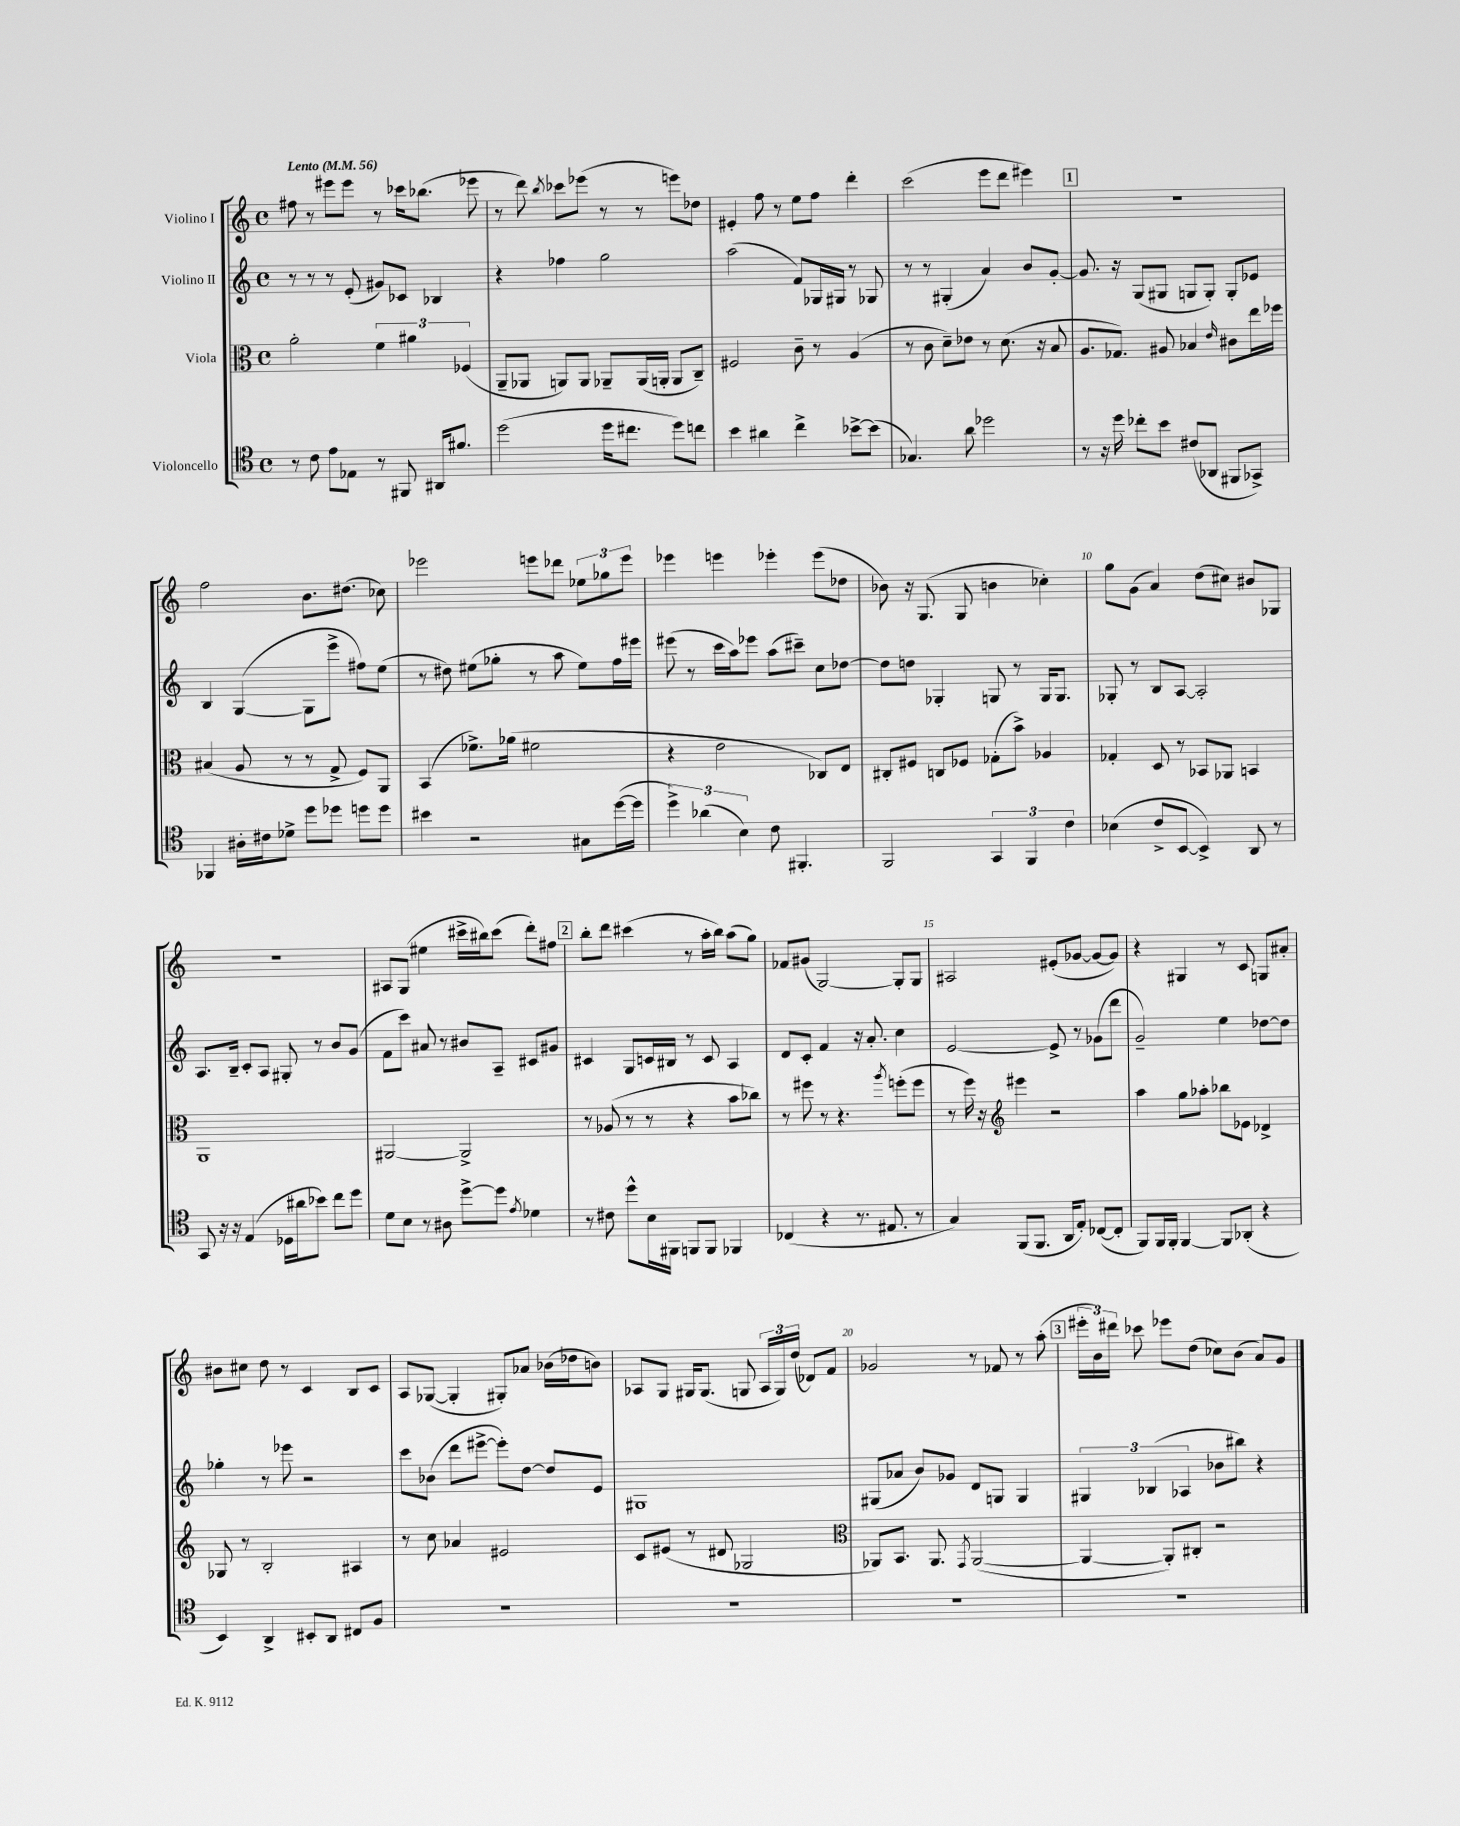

**kern	**kern	**kern	**kern
*staff4	*staff3	*staff2	*staff1
*clefC4	*clefC3	*clefG2	*clefG2
*k[]	*k[]	*k[]	*k[]
*M4/4	*M4/4	*M4/4	*M4/4
*met(c)	*met(c)	*met(c)	*met(c)
*MM56	*MM56	*MM56	*MM56
8r	2a'	8r	8ff#
8c	.	8r	8r
8e	.	8r	8eee#
8E-	.	(8e'	8eee#
8r	6f	8g#)	8r
8FF#	.	8c-	16ccc-
.	6a#	.	.
.	.	.	(8.bb-
16AA#	.	4B-	.
8.f#	.	.	.
.	(6F-	.	.
.	.	.	8eee-
=	=	=	=
(2dd	8AA~	4r	8r
.	8AA-	.	8ddd)
.	.	.	8qbb
.	8AA)	4ff-	8ccc-
.	8AA	.	(8eee-
16dd	8AA-~	2gg	8r
8.cc#	.	.	.
.	(16AA-	.	8r
.	16AA'	.	.
8dd)	8AA	.	8eee)
8cc	8C~)	.	8dd-
=	=	=	=
4b	2F#	(2aa	4e#'
4a#	.	.	8ff
.	.	.	8r
4cc^	8c~	8f)	8ee
.	8r	16G-	8ff
.	.	16G#	.
[8b-^	(4A	8r	4ddd'
(8b-]	.	8G-	.
=	=	=	=
4.G-)	8r	8r	(2ccc
.	8c	8r	.
.	8d~)	(4G#'	.
8a	8e-	.	.
2dd-	8r	4a)	8eee
.	(8.d	.	8ddd
.	.	8b	4eee#)
.	16r	.	.
.	8B	[8g'	.
=	=	=	=
8r	8.A	8.g]	1r
16r	.	.	.
16dd	8.G-)	16r	.
8cc-'	.	(8G	.
8b	8A#	8G#	.
(8c#	4B-	8G	.
8AA-	.	8G')	.
.	16qqe	.	.
8FF#	8c#	8G'	.
8GG-^)	16ee	8e-	.
.	16ff-	.	.
=	=	=	=
4FF-	(4B#	4B	2ff
16A#'	8A	([4G	.
16c#	.	.	.
8d-^	8r	.	.
8dd	8r	8G]	8.b
8dd-	8G^	8eee^	.
.	.	.	(8.dd#
8dd	8F)	8ff#)	.
8dd	8AA	(8ee	8cc-)
=	=	=	=
4b#	(4BB	8r	2eee-
.	.	8dd#)	.
2r	8.f-^)	(8ee#	.
.	.	8gg-'	.
.	(16a-	.	.
.	2f#	8r	8eee
.	.	8aa	8ddd-
8G#	.	8ee#)	12ee-
.	.	.	12gg-
([16dd	.	16ff	.
.	.	.	12eee
16dd]	.	16eee#	.
=	=	=	=
6dd^)	4r	(8eee#	4eee-
.	.	8r	.
(6a-	.	.	.
.	2e	16ccc	4eee
.	.	16aa)	.
6B)	.	.	.
.	.	8eee-	.
8c	.	(8aa	4eee-'
4.FF#'	.	8ccc#~)	.
.	8C-)	8cc	(8eee-
.	8E	[8dd-	8dd-
=	=	=	=
2FF	8C#'	8dd-]	8b-)
.	8F#	8dd	16r
.	.	.	(8.G
.	8C	4G-'	.
.	8F-	.	8G
6GG	(8G-'	8G	4b
.	8b^)	8r	.
6FF	.	.	.
.	4A-	16G	4cc-')
.	.	8.G	.
6c	.	.	.
=	=	=	=
(4B-	4G-'	8G-'	8gg
.	.	8r	(8g
8c^	8D	8B	4a)
[8BB	8r	[8A	.
4BB^])	8BB-	2A']	(8dd
.	8AA-	.	8cc#)
8AA	4BB	.	8b#
8r	.	.	8G-
=	=	=	=
8GG	1AA	8.A	1r
16r	.	.	.
16r	.	16B~	.
(4E	.	8c'	.
.	.	8A	.
16D-	.	8G#'	.
16a#	.	.	.
8b-)	.	8r	.
8cc	.	8b	.
8dd	.	(8g	.
=	=	=	=
8d	[2AA#	8f	8A#
8B	.	8ccc)	(8G
8r	.	8a#	4ee#
8A#	.	8r	.
[8dd^	2AA#^]	8b#	16ccc#^
.	.	.	16bb#)
8dd]	.	8A~	(8ccc#
8qe	.	.	.
4d-	.	8c#	8ddd')
.	.	8g#	8ff#
=	=	=	=
8r	8r	4c#	8bb'
8c#	(8A-	.	8ddd
8dd^^	8r	8G	(4ccc#
16B	8r	16c	.
16FF#	.	16B#	.
8FF	4r	8r	8r
8FF	.	8c	16aa'
.	.	.	16bb)
4FF-	8b	4A	(8aa
.	8cc-)	.	8gg)
=	=	=	=
(4C-	8r	8d	8f-
.	8ff#	8c'	(8g#
4r	8r	4f	[2G)
.	4.r	.	.
8.r	.	16r	.
.	.	8.a'	.
8.E#	.	.	.
.	8qaa	.	.
.	(8ff'	4cc	8G']
8r	8ff	.	8G
=	=	=	=
4G)	8r	[2e	2A#
.	16ff)	.	.
.	16r	.	.
*	*clefG2	*	*
(8FF	4eee#	.	.
8.FF	.	.	.
.	2r	8e^]	(8e#'
16AA	.	.	.
8E')	.	8r	[8g-
([8C-	.	(8g-	8g-_
8C-']	.	8ddd	8g-])
=	=	=	=
8FF)	4aa	2g~)	4r
16FF	.	.	.
16FF'	.	.	.
[4FF	8gg	.	4G#
.	8aa-'	.	.
8FF]	8bb-	4ee	8r
(8AA-'	8e-	.	8c
4r	4d-^	[8dd-	8G
.	.	8dd-]	8a#'
=	=	=	=
4BB)	8G-	4gg-'	8b#
.	8r	.	8cc#
4AA^	2B'	8r	8dd
.	.	8eee-	8r
8BB#'	.	2r	4c
8AA	.	.	.
8C#	4A#	.	8B
8F	.	.	8c
=	=	=	=
1r	8r	8ccc	8A
.	8cc	(8b-	([8G-
.	4a-	8ddd	4G-']
.	.	[8eee#^	.
.	2e#	8eee#'])	8G#')
.	.	[8dd	8a-
.	.	8dd]	(16b-
.	.	.	16dd-
.	.	8e	8b)
=	=	=	=
1r	8c	1G#	8A-
.	(8e#	.	8G
.	8r	.	16G#
.	.	.	(8.G#
.	8d#	.	.
.	2G-	.	8G
.	.	.	24A-
.	.	.	24G)
.	.	.	(24dd
.	.	.	8d-)
.	.	.	8f
=	=	=	=
*	*clefC3	*	*
1r	8AA-)	(8G#	2g-
.	8.BB	8a-	.
.	.	8b)	.
.	8.AA-	.	.
.	.	8g-	.
.	8qGG	.	.
.	([2AA-	8d	8r
.	.	8G	8f-
.	.	4G	8r
.	.	.	(8aa'
=	=	=	=
1r	4AA-_	6G#	24eee#'
.	.	.	24b)
.	.	.	24ddd#
.	.	.	8ccc-
.	.	(6B-	.
.	8AA-'])	.	8eee-
.	.	6A-	.
.	8C#'	.	(8dd
.	2r	8b-	8cc-)
.	.	8bb#)	(8b
.	.	4r	8a)
.	.	.	8g
==	==	==	==
*-	*-	*-	*-
